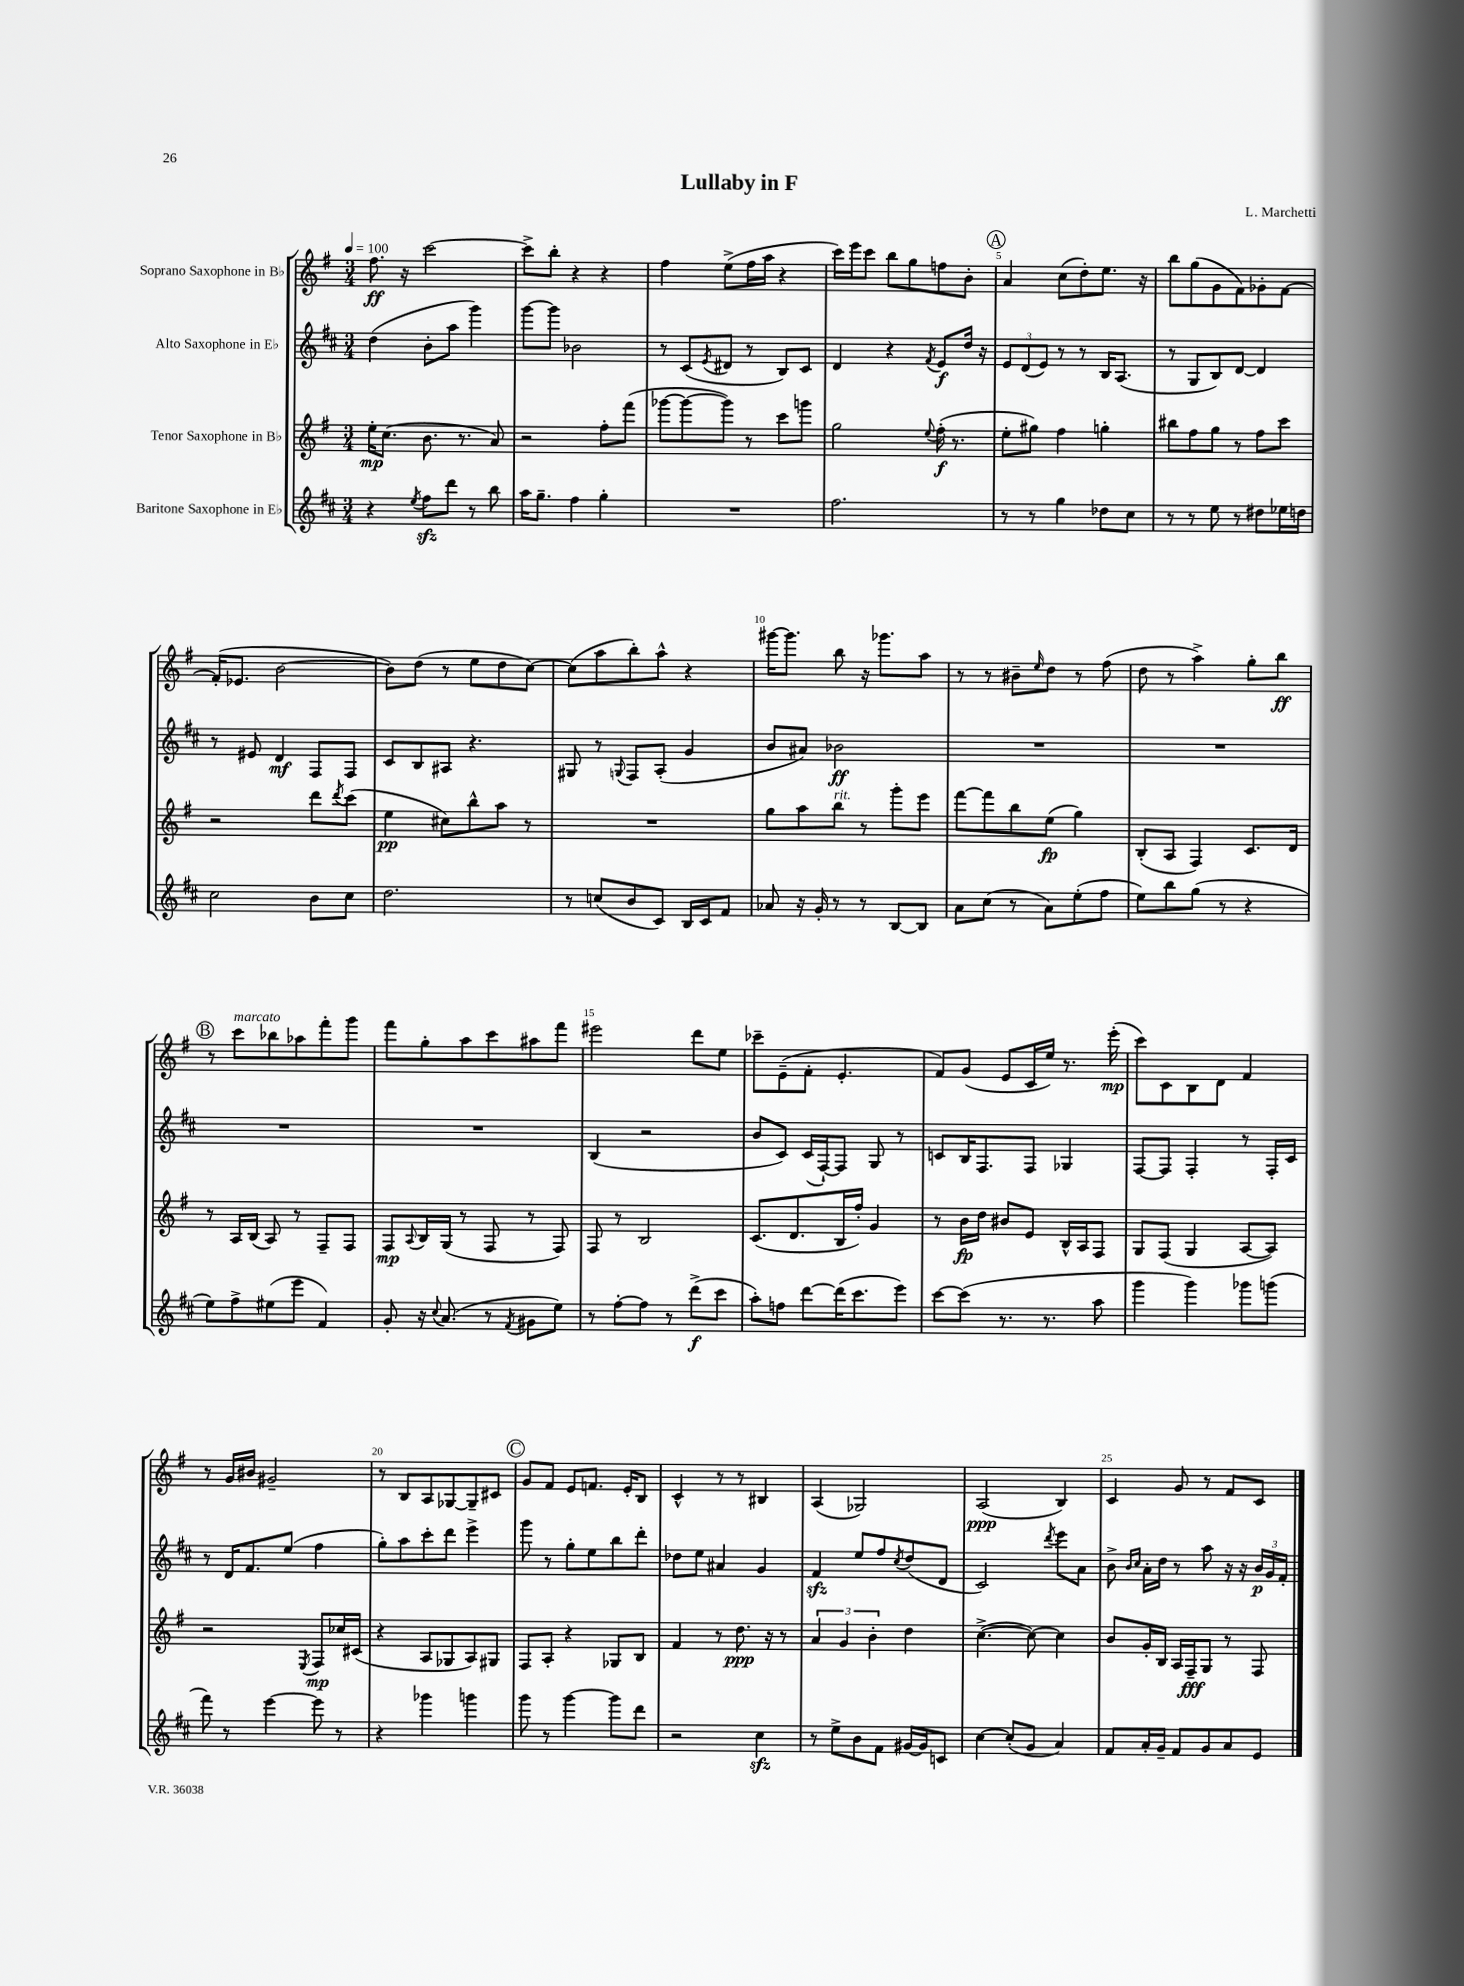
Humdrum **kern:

**kern	**kern	**kern	**kern
*staff4	*staff3	*staff2	*staff1
*clefG2	*clefG2	*clefG2	*clefG2
*k[f#c#]	*k[f#]	*k[f#c#]	*k[f#]
*M3/4	*M3/4	*M3/4	*M3/4
*MM100	*MM100	*MM100	*MM100
4r	16ee'\LK	(4dd\	8.ff#\
.	(8.cc\J	.	.
.	.	.	16r
8qee/	.	.	.
8ff#\L	8.b\	8b'\L	[2ccc\
8ddd\J	.	8aa\J	.
.	8.r	.	.
8r	.	4ggg\)	.
8bb\	8a/)	.	.
=	=	=	=
16aa\LK	2r	[8ggg\L	8ccc^\]L
8.gg~\J	.	.	.
.	.	8ggg\]J	8bb'\J
4ff#\	.	2b-\	4r
4gg'\	8ff#'\L	.	4r
.	(8fff#\J	.	.
=	=	=	=
2.r	[8ggg-\L	8r	4ff#\
.	8ggg-\_	(8c#/L	.
.	.	8qe/	.
.	8ggg-\]J)	8d#/J	(8ee^\L
.	8r	8r	16ff#\L
.	.	.	16aa\JJ
.	8ccc\L	8B/L)	4r
.	8ggg\J	8c#/J	.
=	=	=	=
2.ff#\	2gg\	4d/	16ccc\LL)
.	.	.	16eee\J
.	.	.	8ccc\J
.	.	4r	8bb\L
.	.	.	8gg\
.	8qqee/	8qf#/	.
.	(16ff#'\	8e/L	8ff\
.	8.r	.	.
.	.	16dd/Jk	8b'\J
.	.	16r	.
=	=	=	=
8r	8ee'\L	12e/L	4a/
.	.	(12d/	.
8r	8gg#\J)	.	.
.	.	12e/J)	.
4gg\	4ff#\	8r	(8cc\L
.	.	8r	8dd'\)
8dd-\L	4gg'\	16B/LK	8.ee\J
.	.	(8.A/J	.
8cc#\J	.	.	.
.	.	.	16r
=	=	=	=
8r	8bb#\L	8r	8bb\L
8r	8ff#\	8G/L	(8gg\
8ee\	8gg\J	8B/)	8g\
8r	8r	[8d/J	8f#\)
8dd#\L	8ff#\L	4d/]	8g-'\
16ee-\L	8ccc\J	.	[8f#\J
16dd\JJ	.	.	.
=	=	=	=
2cc#\	2r	8r	(16f#'/]LK
.	.	.	8.e-/J
.	.	8e#/	.
.	.	4d/	[2b\
8b\L	8ddd\L	8F#/L	.
.	8qddd/	.	.
8cc#\J	(8ccc\J	8F#/J	.
=	=	=	=
2.dd\	4ee\	8c#/L	8b\]L)
.	.	8B/	(8dd\J
.	8cc#\L)	8A#/J	8r
.	8bb^^\	4.r	8ee\L
.	8aa\J	.	8dd\
.	8r	.	[8cc\J)
=	=	=	=
8r	2.r	8G#/	(8cc\]L
(8cc/L	.	8r	8aa\
.	.	8qqG/	.
8b/	.	8F#/L	8bb'\)
8c#/J)	.	(8A'/J	8aa^^\J
16B/LL	.	4g/	4r
16c#/J	.	.	.
8f#/J	.	.	.
=	=	=	=
8a-/	8gg\L	8b/L	[16ggg#\LK
.	.	.	8.ggg#\]J
16r	8aa\	8a#/J)	.
16g'/	.	.	.
8r	8bb\J	2b-\	8bb\
8r	8r	.	16r
.	.	.	8.ggg-\L
[8B/L	8ggg'\L	.	.
8B/]J	8eee\J	.	8aa\J
=	=	=	=
8a\L	[8fff#\L	2.r	8r
(8cc#\J	8fff#\]	.	8r
8r	8bb\	.	8b#~\L
.	.	.	16qqee/
8a\L)	(8ee\J	.	8dd\J
(8ee'\	4gg\)	.	8r
8ff#\J	.	.	(8ff#\
=	=	=	=
8ee\L)	(8B'/L	2.r	8dd\
8bb\	8A/J	.	8r
(8gg\J	4F#/)	.	4aa^\)
8r	.	.	.
4r	8.c/L	.	8gg'\L
.	.	.	8bb\J
.	16d/Jk	.	.
=	=	=	=
8ee\L)	8r	2.r	8r
8ff#^\	16A/LL	.	8ccc\L
.	(16B/JJ	.	.
(8ee#\	8A/)	.	8bb-\
8eee\J	8r	.	8aa-\
4f#/)	8F#~/L	.	8fff#'\
.	8F#/J	.	8ggg\J
=	=	=	=
8g'/	8F#/L	2.r	8fff#\L
.	8qqA/	.	.
16r	16B/L	.	8gg'\
8qqcc#/	.	.	.
(8.a/	(16G/JJ	.	.
.	8r	.	8aa\
8r	8F#/	.	8ccc\
8qf#/	.	.	.
8g#\L	8r	.	8aa#\
8ee\J)	8F#/)	.	8fff#\J
=	=	=	=
8r	8F#/	(4B/	2eee#\
[8ff#'\L	8r	.	.
8ff#\]J	2B/	2r	.
8r	.	.	.
(8ddd^\L	.	.	8ddd\L
8ccc#\J	.	.	8ee\J
=	=	=	=
8aa'\L)	(8.c/L	8b/L	8ccc-~\L
8ff\J	.	8c#/J)	(8e~\
.	8.d/	.	.
[8ddd\L	.	(16c#/LL	8f#'\J
.	.	[16F#`/J)	.
(16ddd\]K	16B/L	8F#/]J	4.e'/
8.ccc#\	16ff#'/JJ)	.	.
.	4g/	8G/	.
8eee\J)	.	8r	.
=	=	=	=
[8ccc#\L	8r	8c/L	8f#/L)
(8ccc#\]J	16b\LL	16B/K	(8g/J
.	16dd\JJ	8.F#/	.
8.r	8b#/L	.	8e/L
.	8e/J	8F#/J	16c/L
8.r	.	.	16ee/JJ)
.	16B^^/LL	4G-/	8.r
.	16A/J	.	.
8aa\	8F#/J	.	.
.	.	.	(16eee'\
=	=	=	=
4ggg\	8G/L	[8F#/L	8ccc\L)
.	(8F#/J	8F#/]J	8c\
4ggg\)	4G/	4F#'/	8B\
.	.	.	8d\J
8ggg-\L	[8A/L	8r	4f#/
(8ggg\J	8A/]J)	16F#'/LL	.
.	.	16c#/JJ	.
=	=	=	=
8fff#\)	2r	8r	8r
8r	.	16d/LK	16g/LL
.	.	8.f#/	16b#/JJ
[4eee\	.	.	2g#~/
.	.	(8ee/J	.
.	8qE/	.	.
8eee\]	8F#/L	4ff#\	.
8r	16cc-/L	.	.
.	(16c#/JJ	.	.
=	=	=	=
4r	4r	8gg'\L)	8r
.	.	8aa\	8B/L
4ggg-\	8A/L	8ccc#'\	8A/
.	8G-/	8ddd\J	[8G-/
4ggg\	8A/)	4eee^\	8G-~/]
.	8G#/J	.	8c#/J
=	=	=	=
8ggg\	8F#/L	8ggg\	8g/L
8r	8A'/J	8r	8f#/J
[4ggg\	4r	8gg'\L	8e/L
.	.	8ee\	8.f/J
8ggg\]L	8G-/L	8bb\	.
.	.	.	16e'/LK
8ddd\J	8B/J	8ddd'\J	8B/J
=	=	=	=
2r	4f#/	8dd-\L	4c^^/
.	.	8ee\J	.
.	8r	4a#/	8r
.	8.dd\	.	8r
4cc#\	.	4g/	4B#/
.	16r	.	.
.	8r	.	.
=	=	=	=
8r	6a/	4f#/	(4A/
8ee^\L	.	.	.
.	6g/	.	.
8b\	.	8ee/L	2G-/)
.	6b'\	.	.
8f#\J	.	8ff#/	.
.	.	8qcc#/	.
[16g#/LL	4dd\	(8dd/	.
16g#/]J	.	.	.
8c/J	.	8d/J	.
=	=	=	=
[4cc#\	([4.cc^\	2c#/)	(2A/
(8cc#'/]L	.	.	.
8g/J	8cc\_)	.	.
.	.	8qddd/	.
4a/)	4cc\]	8eee\L	4B/)
.	.	8a\J	.
=	=	=	=
8f#/L	8b/L	8b^\	4c/
.	.	16qqb/LL	.
.	.	16qqcc#/JJ	.
16a'/L	16g'/L	16a'\LL	.
16g~/JJ	16B/JJ	16dd\JJ	.
8f#/L	16A/LL	8r	8g/
.	16F#~/J	.	.
8g/	8G/J	8aa\	8r
8a/	8r	16r	8f#/L
.	.	16r	.
8e/J	8F#/	24b/LL	8c/J
.	.	24g/	.
.	.	24f#'/JJ	.
==	==	==	==
*-	*-	*-	*-
